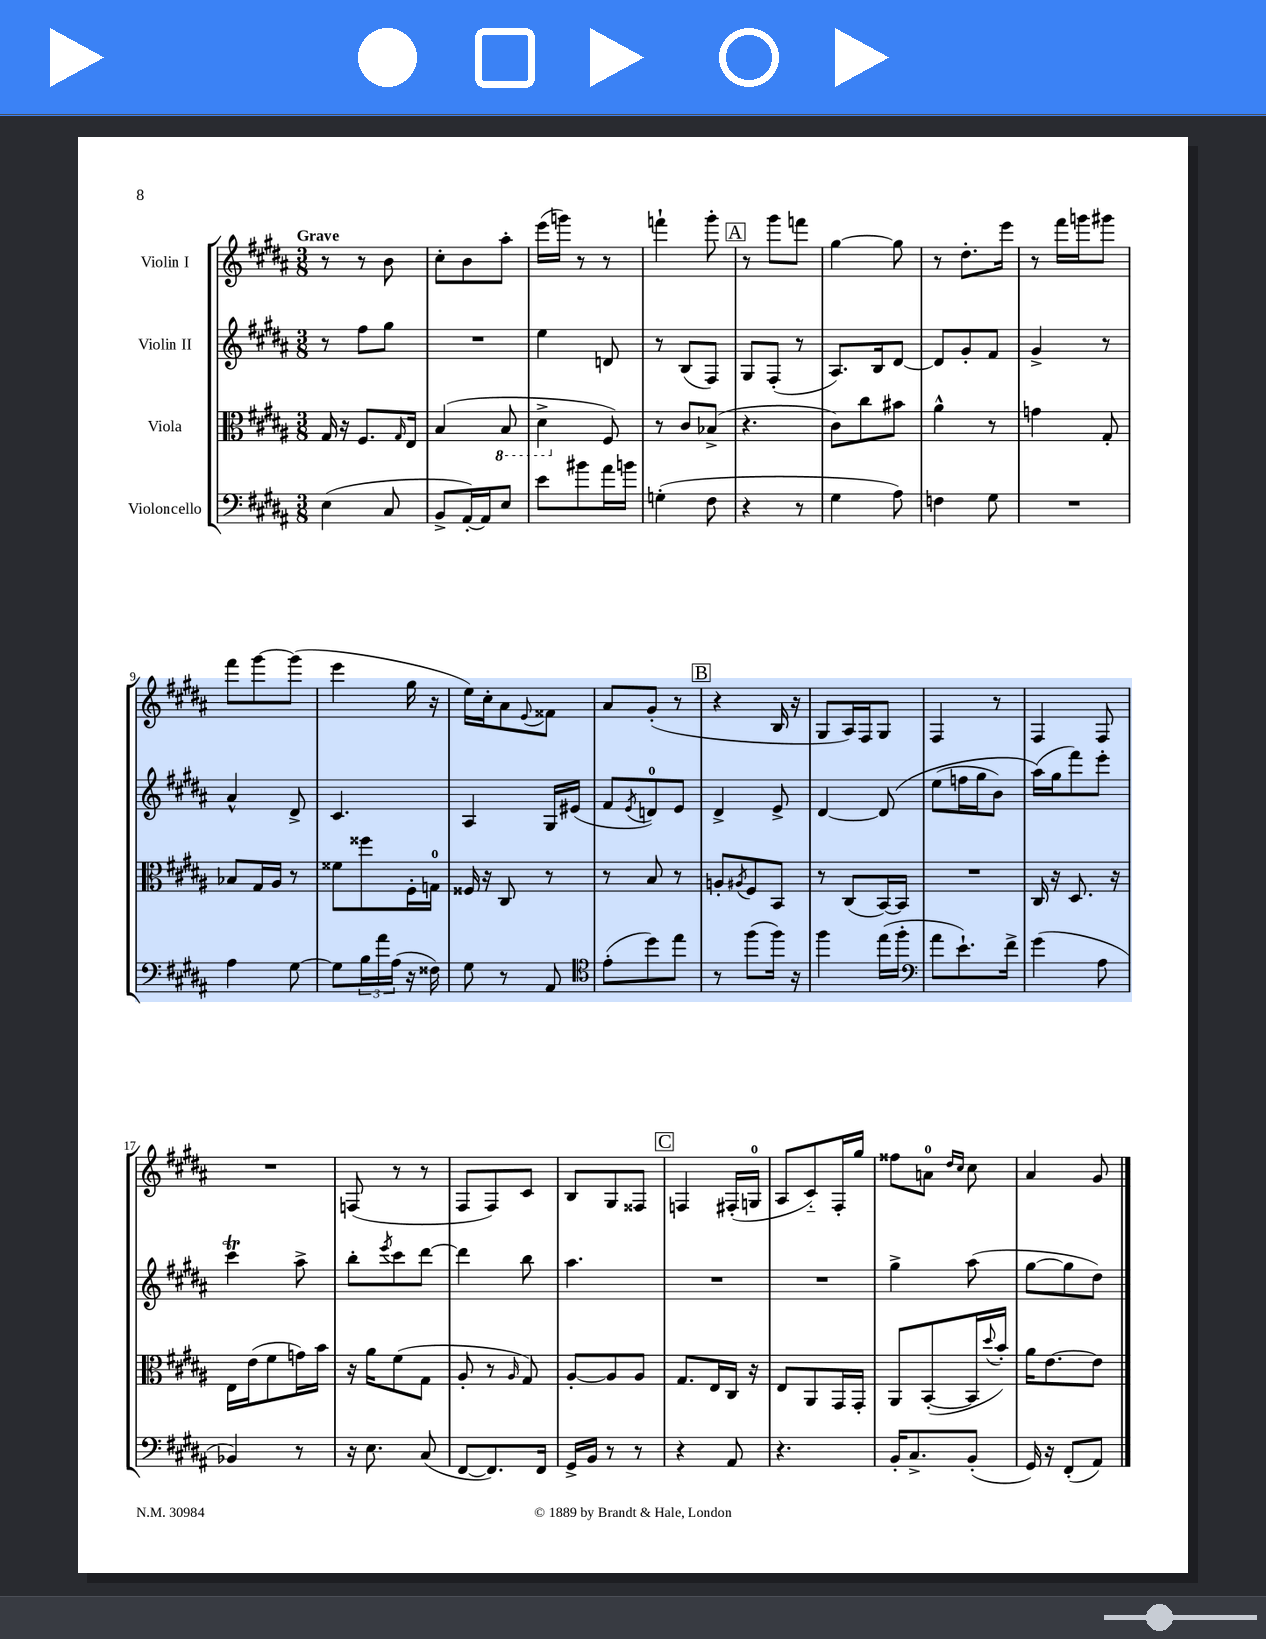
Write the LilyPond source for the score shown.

<<
\new StaffGroup <<
\new Staff = "s0" \with { instrumentName = "Violin I" } {
    \clef treble \key b \major \numericTimeSignature \time 3/8 \tempo "Grave"
    r8 r8 b'8 |
    cis''8-. b'8 ais''8-. |
    e'''16( g'''16) r8 r8 |
    f'''4-! gis'''8-. |
    \mark \markup { \box "A" } r8 gis'''8 f'''8 |
    gis''4~ gis''8 |
    r8 dis''8.-. e'''16 |
    r8 fis'''16 g'''16 gis'''8 |
    fis'''8 gis'''8~ gis'''8( |
    e'''4 gis''16 r16 |
    e''16) cis''16-. ais'8 \appoggiatura { e'8 } fisis'8 |
    ais'8 gis'8-.( r8 |
    \mark \markup { \box "B" } r4 b16 r16 |
    gis8 ais16) fis16 gis8 |
    fis4 r8 |
    fis4 fis8 |
    R4. |
    f8( r8 r8 |
    fis8 fis8) cis'8 |
    b8 gis8 fisis8 |
    \mark \markup { \box "C" } f4 fis16-.( g16-0 |
    ais8 cis'8-_) fis16-. gis''16 |
    fisis''8 a'8-0 \grace { dis''16 cis''16 } cis''8 |
    ais'4 gis'8 \bar "|." |
}
\new Staff = "s1" \with { instrumentName = "Violin II" } {
    \clef treble \key b \major \numericTimeSignature \time 3/8
    r8 fis''8 gis''8 |
    R4. |
    e''4 d'8 |
    r8 b8( fis8) |
    \mark \markup { \box "A" } gis8 fis8-.( r8 |
    ais8.) b16 dis'8~ |
    dis'8 gis'8-. fis'8 |
    gis'4-> r8 |
    ais'4-^ dis'8-> |
    cis'4. |
    ais4 gis16 eis'16( |
    fis'8 \acciaccatura { e'8 } d'8-0) e'8 |
    \mark \markup { \box "B" } dis'4-> e'8-> |
    dis'4~ dis'8\( |
    e''8( f''16 gis''16 b'8) |
    ais''16(\) gis''16 fis'''8) e'''8-. |
    cis'''4\trill ais''8-> |
    b''8-. \acciaccatura { e'''8 } cis'''8 dis'''8~ |
    dis'''4 b''8 |
    ais''4. |
    \mark \markup { \box "C" } R4. |
    R4. |
    gis''4-> ais''8( |
    gis''8~ gis''8 dis''8) \bar "|." |
}
\new Staff = "s2" \with { instrumentName = "Viola" } {
    \clef alto \key b \major \numericTimeSignature \time 3/8
    gis16 r16 fis8. \grace { gis16 } e16 |
    b4( \ottava #-1 b,8 |
    dis4-> \ottava #0 fis8) |
    r8 cis'8 bes8->( |
    \mark \markup { \box "A" } r4. |
    cis'8) cis''8 bis'8 |
    ais'4-^ r8 |
    g'4 gis8-. |
    bes8 gis16 ais16 r8 |
    fisis'8 fisis''8 fis16-. g16-0 |
    fisis16 r16 cis8 r8 |
    r8 b8 r8 |
    \mark \markup { \box "B" } a8-. \acciaccatura { ais8 } fis8 b,8 |
    r8 cis8( b,16~) b,16 |
    R4. |
    cis16 r16 dis8. r16 |
    e16 e'16( fis'8 g'16) b'16 |
    r16 ais'16 fis'8( gis8 |
    ais8-. r8 \grace { ais16 } gis8) |
    ais8~-. ais8 ais8 |
    \mark \markup { \box "C" } gis8. e16 cis16 r16 |
    e8 ais,8 gis,16 gis,16-. |
    ais,8 b,8~-.( b,16 \appoggiatura { dis''8 } b'16-.) |
    ais'16 e'8.~ e'8 \bar "|." |
}
\new Staff = "s3" \with { instrumentName = "Violoncello" } {
    \clef bass \key b \major \numericTimeSignature \time 3/8
    e4( cis8 |
    b,8-> ais,16~-.) ais,16 e8 |
    e'8 bis'8 ais'16 b'16 |
    g4-.( fis8 |
    \mark \markup { \box "A" } r4 r8 |
    gis4 ais8) |
    f4 gis8 |
    R4. |
    ais4 gis8~ |
    gis8 \tuplet 3/2 { b16 ais'16 ais16( } r16 fisis16) |
    gis8 r8 ais,8 |
    \clef tenor e'8-.( dis''8) e''8 |
    \mark \markup { \box "B" } r8 fis''8( fis''16) r16 |
    fis''4 e''16( fis''16-. |
    \clef bass ais'8 e'8.-!) fis'16-> |
    gis'4( ais8 |
    bes,4) r8 |
    r16 e8. cis8( |
    fis,8~ fis,8.) fis,16 |
    gis,16-> b,16 r8 r8 |
    \mark \markup { \box "C" } r4 ais,8 |
    r4. |
    b,16-. cis8.-> b,8-.( |
    gis,16) r16 fis,8-.( ais,8) \bar "|." |
}
>>
>>
